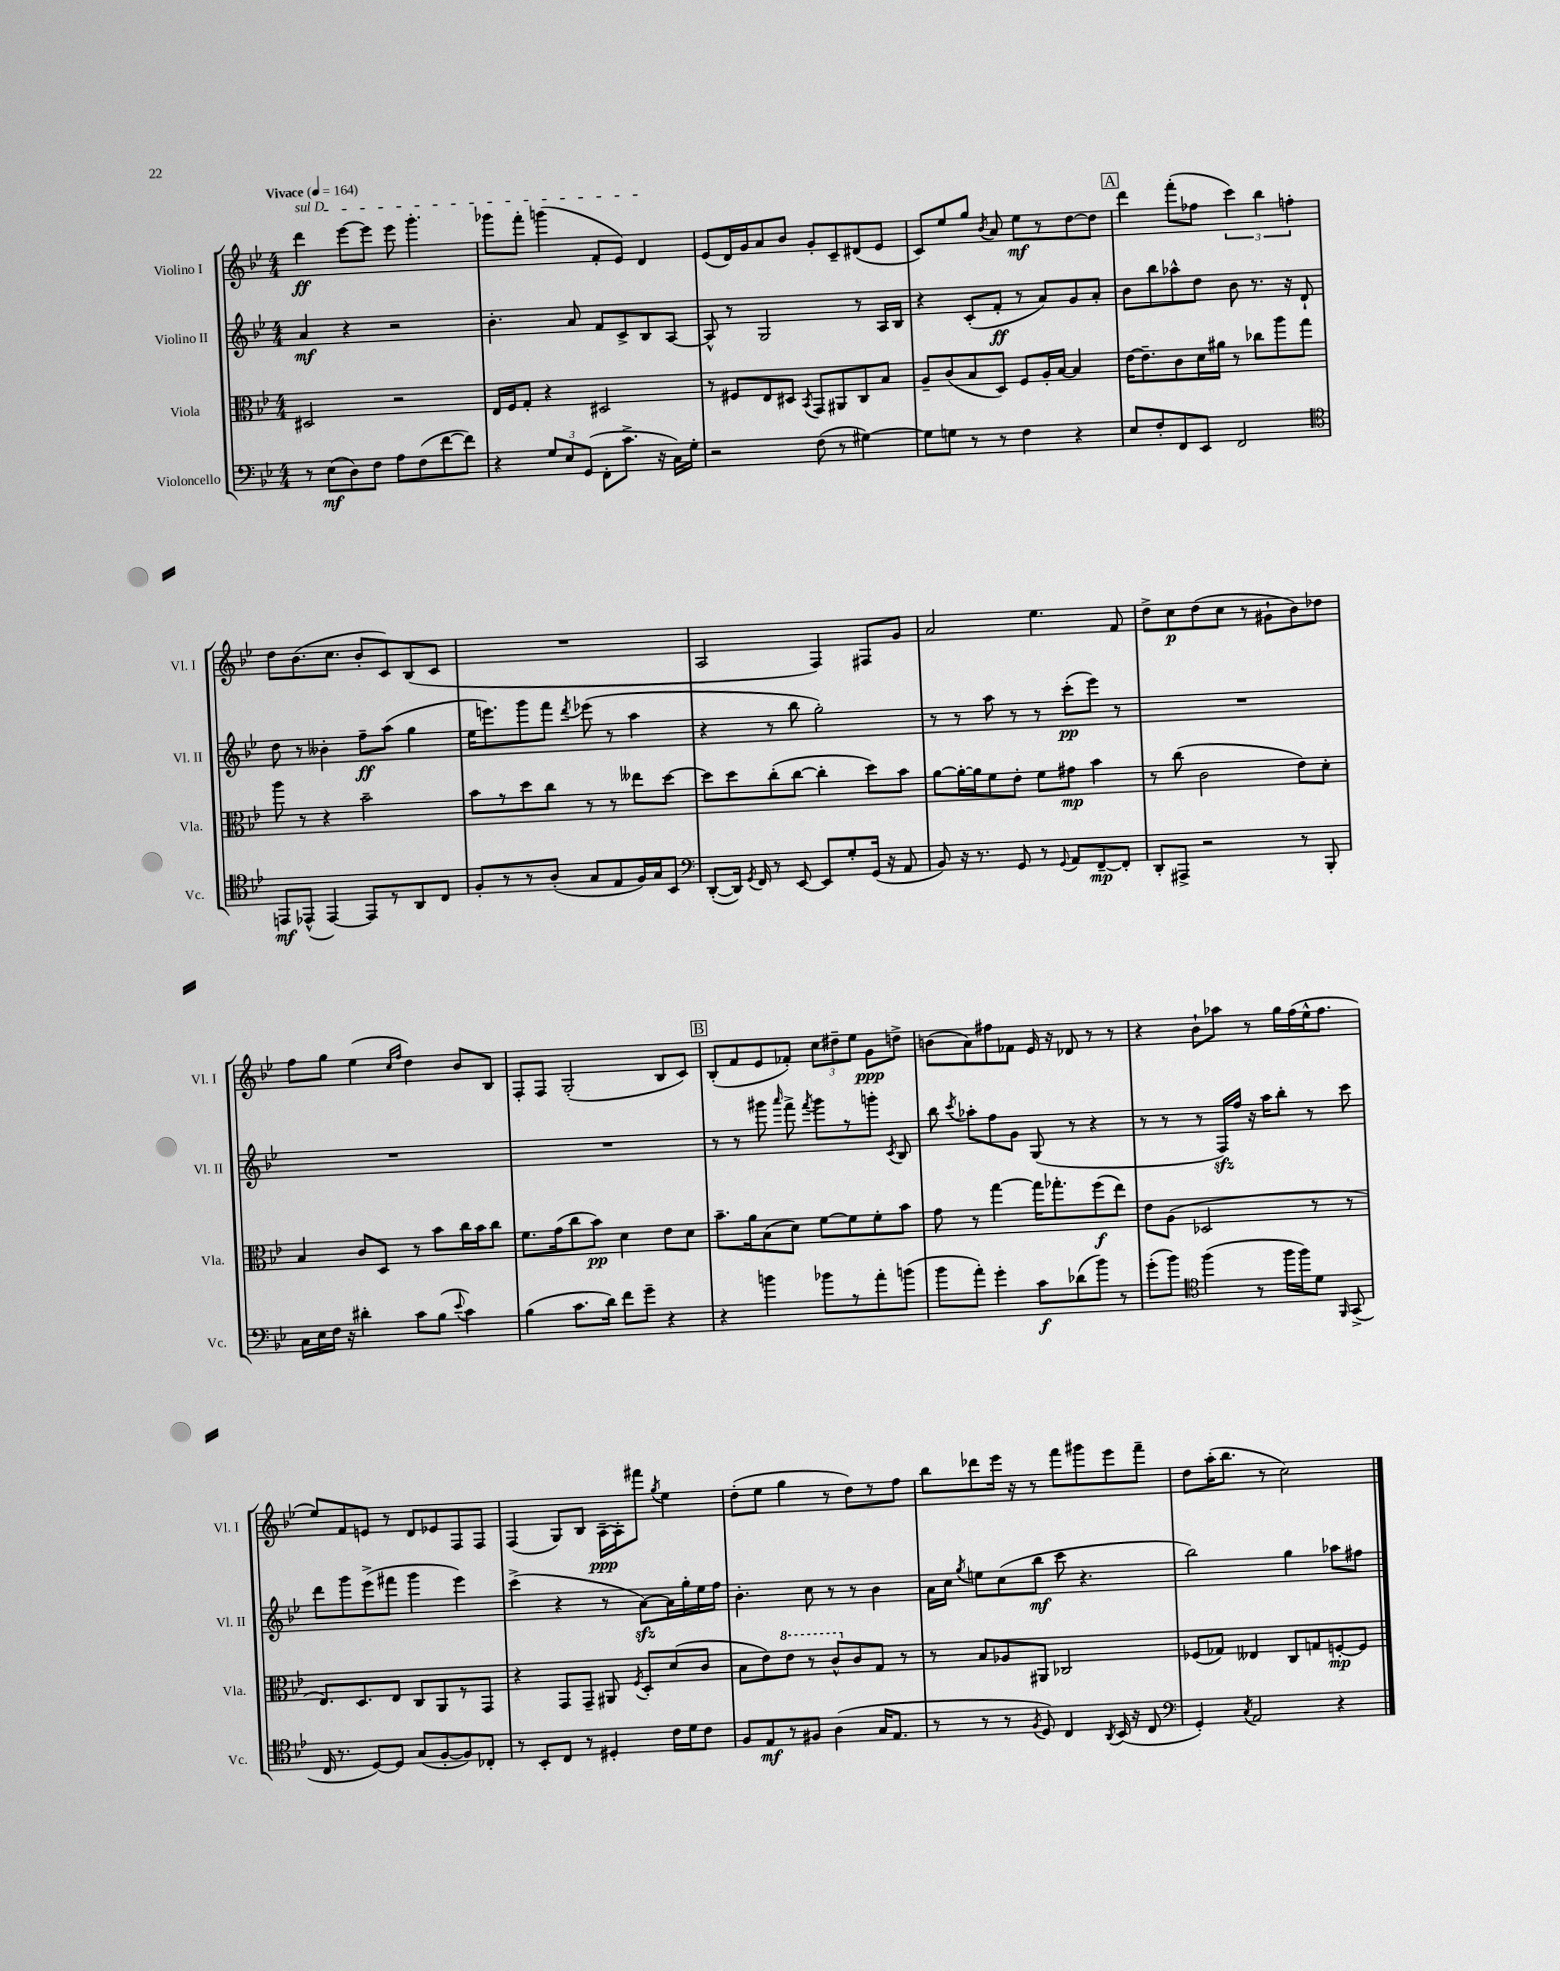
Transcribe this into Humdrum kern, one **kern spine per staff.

**kern	**kern	**kern	**kern
*staff4	*staff3	*staff2	*staff1
*clefF4	*clefC3	*clefG2	*clefG2
*k[b-e-]	*k[b-e-]	*k[b-e-]	*k[b-e-]
*M4/4	*M4/4	*M4/4	*M4/4
*MM164	*MM164	*MM164	*MM164
8r	2D#	4a	4ddd
(8E-	.	.	.
8D)	.	4r	[8eee-
8F	.	.	8eee-]
8A	2r	2r	8eee-
(8F	.	.	4.ggg'
[8f	.	.	.
8f])	.	.	.
=	=	=	=
4r	16E-	4.b-'	8ggg-
.	16F	.	.
.	8G'	.	8fff'
12G	4r	.	(4ggg
12E-	.	.	.
.	.	8a	.
(12GG	.	.	.
8FF'	2D#	8f	8f'
8.c^	.	8c^	8e-)
.	.	8B-	4d
16r	.	.	.
16C)	.	[8A	.
16G'	.	.	.
=	=	=	=
2r	8r	8A^^]	(8e-
.	8F#	8r	16d)
.	.	.	16g
.	8E-	2G	8a
.	8D#	.	8b-
.	8qBB-	.	.
(8F	8GG	.	8g'
8r	8AA#	.	8c~
[4G#)	8C	8r	(8d#
.	8B-	16A	8e-
.	.	16B-	.
=	=	=	=
8G#]	8A~	4r	8c)
8G	(8c	.	8ee-
8r	8B-	(8c'	8gg
.	.	.	8qb-
8r	8D)	8f'	8a
4F	8F	8r	8ee-
.	16A'	8a)	8r
.	[16B-	.	.
4r	4B-]	8g	[8dd
.	.	8a'	8dd]
=	=	=	=
8E-	[16e-	8b-	4ddd
.	8.e-~]	.	.
8F'	.	8bb-	.
8FF	8c	8aa-^^	(8fff'
8EE-	16d	8dd	8ff-
.	16a#	.	.
2FF	8r	8b-	6ccc)
.	8cc-	8.r	.
.	.	.	6bb-
.	8aa	.	.
.	.	16r	.
.	.	.	6ff'
.	8gg	8d`	.
=	=	=	=
*clefC4	*	*	*
8EE	8aa	8dd	8dd
(8EE-^^	8r	8r	(8.b-
[4EE-)	4r	4b--'	.
.	.	.	8.cc
8EE-]	2b-~	8ff~	8b-'
8r	.	(8aa	8c)
8AA	.	4gg	(8B-
8C	.	.	8c
=	=	=	=
8F'	8b-	16ee-	1r
.	.	8.eee)	.
8r	8r	.	.
8r	8dd	8ggg	.
(8A'	8cc	8fff	.
.	.	8qddd	.
8G	8r	(8eee-	.
8E-	8r	8r	.
16F)	8ee--	4aa	.
16G	.	.	.
8BB-	[8dd	.	.
=	=	=	=
*clefF4	*	*	*
([8DD'	8dd]	4r	2A
16DD])	8dd	.	.
8qGG	.	.	.
16FF	.	.	.
8r	(8cc'	8r	.
[8EE-	[8cc	8bb-	.
8EE-]	4cc']	2gg')	4F)
8G'	.	.	.
(16GG	8dd)	.	8F#
16r	.	.	.
8AA	8b-	.	8g
=	=	=	=
8BB-)	[8a	8r	2a
16r	16a'_	8r	.
8.r	16a]	.	.
.	8f	8aa	.
8GG	8e-'	8r	.
8r	8f	8r	4.ee-
8qqGG	.	.	.
8AA	8g#	(8ccc'	.
[8FF~	4b-	8eee-)	.
8FF']	.	8r	8f
=	=	=	=
8DD'	8r	1r	8dd^
8AAA#^	(8cc	.	8cc
2r	2c	.	(8dd
.	.	.	8cc
.	.	.	8r
.	.	.	8g#`
8r	8e-)	.	8b-)
8BBB-'	8d'	.	8dd-
=	=	=	=
16C	4B-	1r	8ff
16E-	.	.	.
16F	.	.	8gg
16r	.	.	.
4d#'	8c	.	(4ee-
.	8D	.	.
.	.	.	16qqcc
.	.	.	16qqff
8c	8r	.	4dd)
(8B-	8b-	.	.
8qqe-	.	.	.
4c)	16cc	.	8b-
.	16b-	.	.
.	8cc	.	8B-
=	=	=	=
(4B-	8.f	1r	8F'
.	.	.	8F
.	(16g	.	.
8.c	8cc	.	(2G'
.	8b-)	.	.
16d)	.	.	.
8f	4d	.	.
8g~	.	.	.
4r	8e-	.	8B-
.	8d	.	8c)
=	=	=	=
4r	8.b-~	8r	(8B-'
.	.	8r	8f
.	16a	.	.
4b	(8B-	8ggg#	8e-
.	.	16qqaaa	.
.	8d)	8fff^	8f-')
.	.	8qfff	.
8b-	[8f	8ggg#	12cc
.	.	.	12dd#~
8r	8f]	8r	.
.	.	.	12ee-
8a'	8f'	8ggg'	8g
.	.	8qc	.
(8b	8b-	8B-	8dd^
=	=	=	=
8b-	8g	8bb-	(8b
.	.	8qccc	.
8a')	8r	8aa-'	8a)
4g'	[4gg	8ff	8ff#
.	.	8g	8f-
8c	16gg]	(8G	16e-
.	8.gg-'	.	16r
(8d-	.	8r	8d-
8b-)	(8ff	4r	8r
8r	8ee-)	.	8r
=	=	=	=
(8g'	8e-	8r	4r
8b-)	(8A	8r	.
*clefC4	*	*	*
(4ff	2D-	8r	8b-`
.	.	16F)	8aa-
.	.	16ff	.
8r	.	16r	8r
.	.	16aa	.
16ff	.	8bb-'	16gg
16ff)	.	.	(16ff
8d	8r	8r	16ee-^^
.	.	.	8.ff
16qqFF	.	.	.
(8GG^	8r	8ccc	.
=	=	=	=
16C	8.E-)	8ddd	8ee-)
8.r	.	.	.
.	.	8ggg	8f
.	8.D	.	.
[8D)	.	(8eee-^	8e
8D]	8E-	8fff#	8r
(8G	8C	4ggg	8d
[8F'	8AA	.	8e-
8F])	8r	4eee-)	8F
8C-'	8GG	.	8F
=	=	=	=
8r	4r	(4ccc^	(4F
8BB-'	.	.	.
8C	8GG	4r	8G)
8r	8GG~	.	8B-
4D#'	8AA#	8r	[16A~
.	.	.	16A']
.	8qF	.	.
.	8D'	[8a)	8fff#
.	.	.	8qgg
16c	(8d	16a]	4ee-
16d	.	16gg'	.
8c	8c	16ee-	.
.	.	16ff	.
=	=	=	=
8F	8B-	4.b-'	(8dd'
8E-	8e-)	.	8ee-
8r	8ee-	.	4gg
8F#	8r	8cc	.
(4A	8cc^^	8r	8r
.	8c	8r	8dd)
16G	8G	4b-	8r
8.E-	.	.	.
.	8r	.	8ff
=	=	=	=
8r	8r	16a	8bb-
.	.	16cc	.
.	.	8qgg	.
8r	8B-	8ee	8ddd-
8r	8A-	(8cc	16eee-
.	.	.	16r
8qF	.	.	.
8D)	8AA#	8bb-	8r
4C	2C-	8ccc	8fff
.	.	4.r	8ggg#
8qAA	.	.	.
(16BB-	.	.	8eee-
16r	.	.	.
8C	.	.	8fff~
=	=	=	=
*clefF4	*	*	*
4GG')	(8F-	2bb-)	8dd
.	8G-)	.	(16aa'
.	.	.	8.bb-
8qC	.	.	.
2AA	4E--	.	.
.	.	.	8r
.	8C	4gg	2cc)
.	8G	.	.
4r	[8F'	8aa-	.
.	8F]	8ff#	.
==	==	==	==
*-	*-	*-	*-
